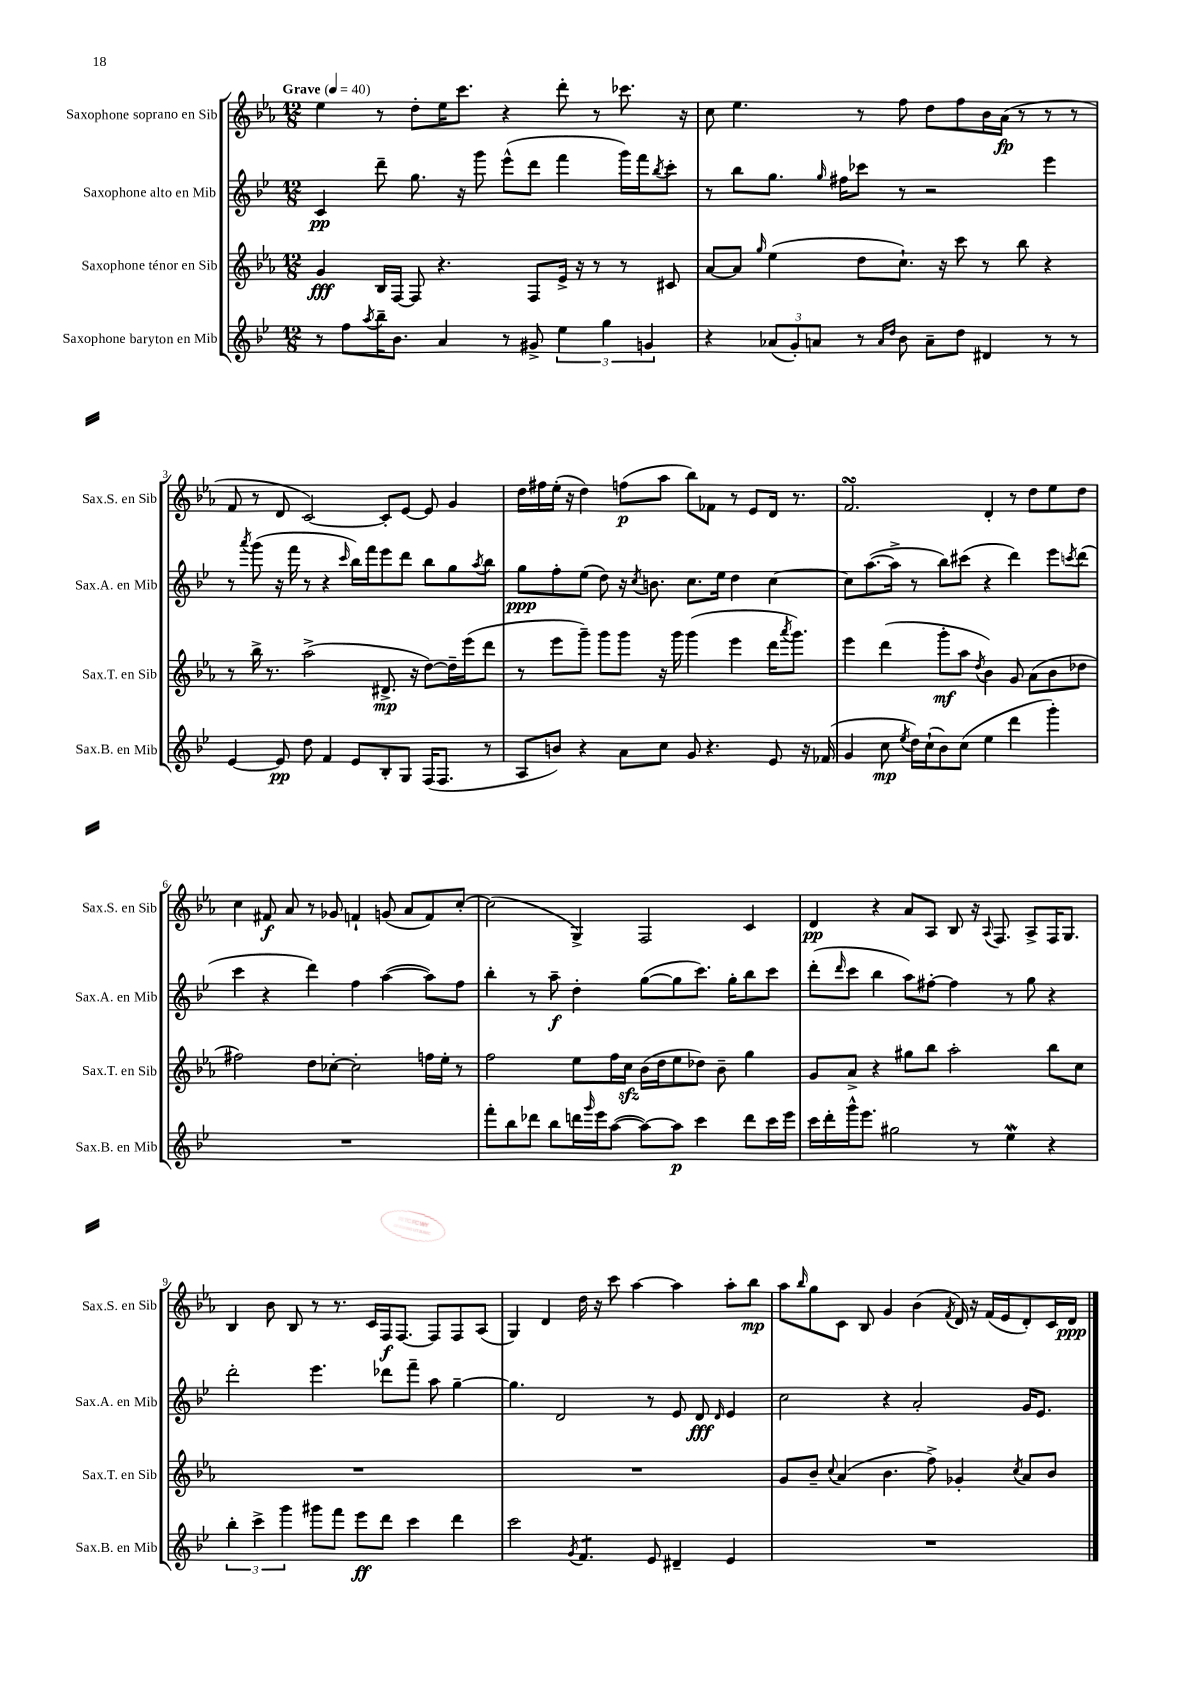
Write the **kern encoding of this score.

**kern	**dynam	**kern	**dynam	**kern	**dynam	**kern	**dynam
*part4	*part4	*part3	*part3	*part2	*part2	*part1	*part1
*staff4	*staff4	*staff3	*staff3	*staff2	*staff2	*staff1	*staff1
*I"Saxophone baryton en Mib	*	*I"Saxophone ténor en Sib	*	*I"Saxophone alto en Mib	*	*I"Saxophone soprano en Sib	*
*I'Sax.B. en Mib	*	*I'Sax.T. en Sib	*	*I'Sax.A. en Mib	*	*I'Sax.S. en Sib	*
*clefG2	*	*clefG2	*	*clefG2	*	*clefG2	*
*k[b-e-]	*	*k[b-e-a-]	*	*k[b-e-]	*	*k[b-e-a-]	*
*M12/8	*	*M12/8	*	*M12/8	*	*M12/8	*
*MM40	*	*MM40	*	*MM40	*	*MM40	*
=1	=1	=1	=1	=1	=1	=1	=1
!	!	!	!	!	!	!LO:TX:a:B:t=Grave	!
8r	.	4g/	fff	4c/	pp	4ee-\	.
8ff\L	.	.	.	.	.	.	.
8qaa/	.	.	.	.	.	.	.
16bb-~\K	.	16B-/LL	.	8ddd~\	.	8r	.
8.b-\J	.	[16F/JJ	.	.	.	.	.
.	.	8F/]	.	8.gg\	.	8dd'\L	.
4a/	.	4.r	.	.	.	16ee-\K	.
.	.	.	.	16r	.	8.ccc\J	.
.	.	.	.	8ggg\	.	.	.
8r	.	.	.	(8eee-^^\L	.	4r	.
8g#X^/	.	8F/L	.	8ddd\J	.	.	.
6ee-\	.	16e-^/Jk	.	4fff\	.	8ddd'\	.
.	.	16r	.	.	.	.	.
.	.	8r	.	.	.	8r	.
6gg\	.	.	.	.	.	.	.
.	.	8r	.	16ggg\LL)	.	8.ccc-X\	.
.	.	.	.	16fff\J	.	.	.
6gn/	.	.	.	.	.	.	.
.	.	.	.	8qbb-/	.	.	.
.	.	8c#X/	.	8ccc'\J	.	.	.
.	.	.	.	.	.	16r	.
=2	=2	=2	=2	=2	=2	=2	=2
4r	.	[8a-/L	.	8r	.	8cc\	.
.	.	8a-/J]	.	8bb-\L	.	4.ee-\	.
.	.	16qqgg/	.	.	.	.	.
(12a-X/L	.	(4ee-\	.	8.gg\J	.	.	.
12g'/)	.	.	.	.	.	.	.
12an/J	.	.	.	.	.	.	.
.	.	.	.	16qqgg/	.	.	.
.	.	.	.	16ff#X\KL	.	.	.
8r	.	8dd\L	.	8ccc-X\J	.	8r	.
16qqa/LL	.	.	.	.	.	.	.
16qqdd/JJ	.	.	.	.	.	.	.
8b-\	.	8.cc`\J)	.	8r	.	8ff\	.
8a~\L	.	.	.	2r	.	8dd\L	.
.	.	16r	.	.	.	.	.
8dd\J	.	8ccc\	.	.	.	8ff\	.
4d#X/	.	8r	.	.	.	16b-\L	.
.	.	.	.	.	.	(16a-\JJ	fp
.	.	8bb-\	.	.	.	8r	.
8r	.	4r	.	4eee-\	.	8r	.
8r	.	.	.	.	.	8r	.
!!LO:LB:g=z
=3	=3	=3	=3	=3	=3	=3	=3
[4e-/	.	8r	.	8r	.	8f/	.
.	.	.	.	8qaaa/	.	.	.
.	.	16bb-^\	.	(8ggg\	.	8r	.
.	.	8.r	.	.	.	.	.
8e-/]	pp	.	.	16r	.	8d/	.
.	.	.	.	16fff\	.	.	.
8dd\	.	(2aa-^\	.	8r	.	[2c/)	.
4f/	.	.	.	4r	.	.	.
.	.	.	.	16qqccc/	.	.	.
8e-/L	.	.	.	16bb-\LL)	.	.	.
.	.	.	.	16fff\J	.	.	.
8B-'/	.	8.d#X^/	mp	8eee-\	.	8c'/L]	.
8G/J	.	.	.	8ddd\J	.	[8e-/J	.
.	.	16r	.	.	.	.	.
(16F/KL	.	[8dd\L)	.	8bb-\L	.	8e-/]	.
8.F/J	.	.	.	.	.	.	.
.	.	16dd~\L]	.	8gg\	.	4g/	.
.	.	(16eee-\J	.	.	.	.	.
.	.	.	.	8qaa/	.	.	.
8r	.	8ddd\J	.	8bb-\J	.	.	.
=4	=4	=4	=4	=4	=4	=4	=4
8A/L	.	8r	.	8gg\L	ppp	16dd\LL	.
.	.	.	.	.	.	16ff#X\	.
8bn/J)	.	8eee-\L	.	8ff'\	.	(16ee-'\JJ	.
.	.	.	.	.	.	16r	.
4r	.	8ggg~\J)	.	(8ee-\J	.	4dd\)	.
.	.	8ggg\L	.	8dd\)	.	.	.
8a\L	.	8ggg\J	.	16r	.	(8ffn\L	p
.	.	.	.	8qcc/	.	.	.
.	.	.	.	8.bn\	.	.	.
8cc\J	.	16r	.	.	.	8aa-\J	.
.	.	16ggg\	.	.	.	.	.
8g/	.	(4ggg\	.	8.cc\L	.	8bb-\L)	.
4.r	.	.	.	.	.	8f-X\J	.
.	.	.	.	16ee-\Jk	.	.	.
.	.	4eee-\	.	4dd\	.	8r	.
.	.	.	.	.	.	8e-/L	.
8e-/	.	16ddd\KL	.	[4cc\	.	16d/Jk	.
.	.	8qaaa-/	.	.	.	.	.
.	.	8.ggg\J)	.	.	.	8.r	.
16r	.	.	.	.	.	.	.
(16f-X/	.	.	.	.	.	.	.
=5	=5	=5	=5	=5	=5	=5	=5
4g/	.	4eee-\	.	8cc\L]	.	2.fsSSS/	.
.	.	.	.	([8.aa\	.	.	.
8cc\	mp	(4ddd\	.	.	.	.	.
.	.	.	.	16aa^\Jk]	.	.	.
8qee-/	.	.	.	.	.	.	.
16dd\LL)	.	.	.	8r	.	.	.
(16cc`\J	.	.	.	.	.	.	.
8b-\)	.	8ggg'\L	mf	8bb-\L)	.	.	.
(8cc\J	.	8aa-\J	.	(8ccc#X\J	.	.	.
.	.	8qdd/	.	.	.	.	.
4ee-\	.	4b-\)	.	4r	.	4d'/	.
4ddd\	.	8g/	.	4ddd\)	.	8r	.
.	.	(8a-\L	.	.	.	8dd\L	.
4ggg'\)	.	8b-\	.	8eee-\L	.	8ee-\	.
.	.	.	.	8qcccn/	.	.	.
.	.	8dd-X\J	.	(8ddd\J	.	8dd\J	.
!!LO:LB:g=z
=6	=6	=6	=6	=6	=6	=6	=6
1.r	.	2ff#X\)	.	4ccc\	.	4cc\	.
.	.	.	.	4r	.	8f#X/	f
.	.	.	.	.	.	8a-/	.
.	.	8dd\L	.	4ddd\)	.	8r	.
.	.	[8cc-X'\J	.	.	.	8g-X/	.
.	.	2cc-'\]	.	4ff\	.	4fn`/	.
.	.	.	.	([4aa\	.	(8gn/	.
.	.	.	.	.	.	8a-/L	.
.	.	16ffn\LL	.	8aa\L])	.	8f/)	.
.	.	16ee-'\JJ	.	.	.	.	.
.	.	8r	.	8ff\J	.	[8cc'/J	.
=7	=7	=7	=7	=7	=7	=7	=7
8fff'\L	.	2ff\	.	4bb-'\	.	(2cc\]	.
8bb-\	.	.	.	.	.	.	.
8ddd-X\J	.	.	.	8r	.	.	.
8bb-\L	.	.	.	8aa~\	f	.	.
16dddn\L	.	8ee-\L	.	4dd'\	.	4G^/)	.
16qqggg/	.	.	.	.	.	.	.
16eee-\J	.	.	.	.	.	.	.
([8aa\J	.	16ff\L	.	.	.	.	.
.	.	16cczz\JJ	.	.	.	.	.
8aa\L_)	.	(16b-\LL	.	([8gg\L	.	2F/	.
.	.	16dd\J	.	.	.	.	.
8aa\J]	p	8ee-\	.	8gg\]	.	.	.
4ccc\	.	8dd-X\J)	.	8.ccc\J)	.	.	.
.	.	8b-~\	.	.	.	.	.
.	.	.	.	16gg'\KL	.	.	.
8ddd\L	.	4gg\	.	8bb-\	.	4c/	.
16ccc\L	.	.	.	8ccc\J	.	.	.
16eee-\JJ	.	.	.	.	.	.	.
=8	=8	=8	=8	=8	=8	=8	=8
16ccc\LL	.	8g/L	.	(8ddd'\L	.	4d/	pp
16ddd'\	.	.	.	.	.	.	.
.	.	.	.	16qqddd/	.	.	.
16ggg^^\J	.	8a-^/J	.	8ccc\J	.	.	.
8.eee-\J	.	.	.	.	.	.	.
.	.	4r	.	4bb-\	.	4r	.
2gg#X\	.	.	.	.	.	.	.
.	.	8gg#X\L	.	8aa\L)	.	8a-/L	.
.	.	8bb-\J	.	[8ff#X'\J	.	8A-/J	.
.	.	2aa-'\	.	4ff#\]	.	8B-/	.
8r	.	.	.	.	.	16r	.
.	.	.	.	.	.	8qqA-/	.
.	.	.	.	.	.	8.F/	.
4ee-w\	.	.	.	8r	.	.	.
.	.	.	.	8gg\	.	8A-^/L	.
4r	.	8bb-\L	.	4r	.	16F/K	.
.	.	.	.	.	.	8.G/J	.
.	.	8cc\J	.	.	.	.	.
!!LO:LB:g=z
=9	=9	=9	=9	=9	=9	=9	=9
6bb-'\	.	1.r	.	2ddd'\	.	4B-/	.
6ccc^\	.	.	.	.	.	.	.
.	.	.	.	.	.	8b-\	.
6ggg\	.	.	.	.	.	.	.
.	.	.	.	.	.	8B-/	.
8ggg#X\L	.	.	.	4.eee-\	.	8r	.
8fff\J	.	.	.	.	.	8.r	.
8eee-\L	ff	.	.	.	.	.	.
.	.	.	.	.	.	16c/LL	.
8ddd\J	.	.	.	8ddd-X\L	.	16F/J	f
.	.	.	.	.	.	[8.F/J	.
4ccc\	.	.	.	8fff~\J	.	.	.
.	.	.	.	8aa\	.	8F/L]	.
4ddd\	.	.	.	[4gg~\	.	8F/	.
.	.	.	.	.	.	(8A-/J	.
=10	=10	=10	=10	=10	=10	=10	=10
2ccc\	.	1.r	.	4.gg\]	.	4G/)	.
.	.	.	.	.	.	4d/	.
.	.	.	.	2d/	.	.	.
8qg/	.	.	.	.	.	.	.
*tremolo	*	*	*	*	*	*	*
8f/L	.	.	.	.	.	16dd\	.
.	.	.	.	.	.	16r	.
8f/	.	.	.	.	.	8ccc\	.
8f/J	.	.	.	.	.	[4aa-\	.
*Xtremolo	*	*	*	*	*	*	*
8e-/	.	.	.	8r	.	.	.
4d#X~/	.	.	.	8e-/	.	4aa-\]	.
.	.	.	.	8d/	fff	.	.
.	.	.	.	16qqd/	.	.	.
4e-/	.	.	.	4e-/	.	8aa-'\L	.
.	.	.	.	.	.	8bb-\J	mp
=11	=11	=11	=11	=11	=11	=11	=11
1.r	.	8g/L	.	2cc\	.	8aa-\L	.
.	.	.	.	.	.	16qqbb-/	.
.	.	8b-~/J	.	.	.	8gg\	.
.	.	8qqcc/	.	.	.	.	.
.	.	(4a-/	.	.	.	8c\J	.
.	.	.	.	.	.	8B-/	.
.	.	4.b-\	.	4r	.	4g/	.
.	.	.	.	2a'/	.	(4b-\	.
.	.	8ff^\)	.	.	.	.	.
.	.	.	.	.	.	8qf/	.
.	.	4g-X'/	.	.	.	16d/)	.
.	.	.	.	.	.	16r	.
.	.	.	.	.	.	(16f/LL	.
.	.	.	.	.	.	16e-/J	.
.	.	8qcc/	.	.	.	.	.
.	.	8a-/L	.	16g/KL	.	8d'/)	.
.	.	.	.	8.e-/J	.	.	.
.	.	8b-/J	.	.	.	16c/L	.
.	.	.	.	.	.	16d/JJ	ppp
==	==	==	==	==	==	==	==
*-	*-	*-	*-	*-	*-	*-	*-
